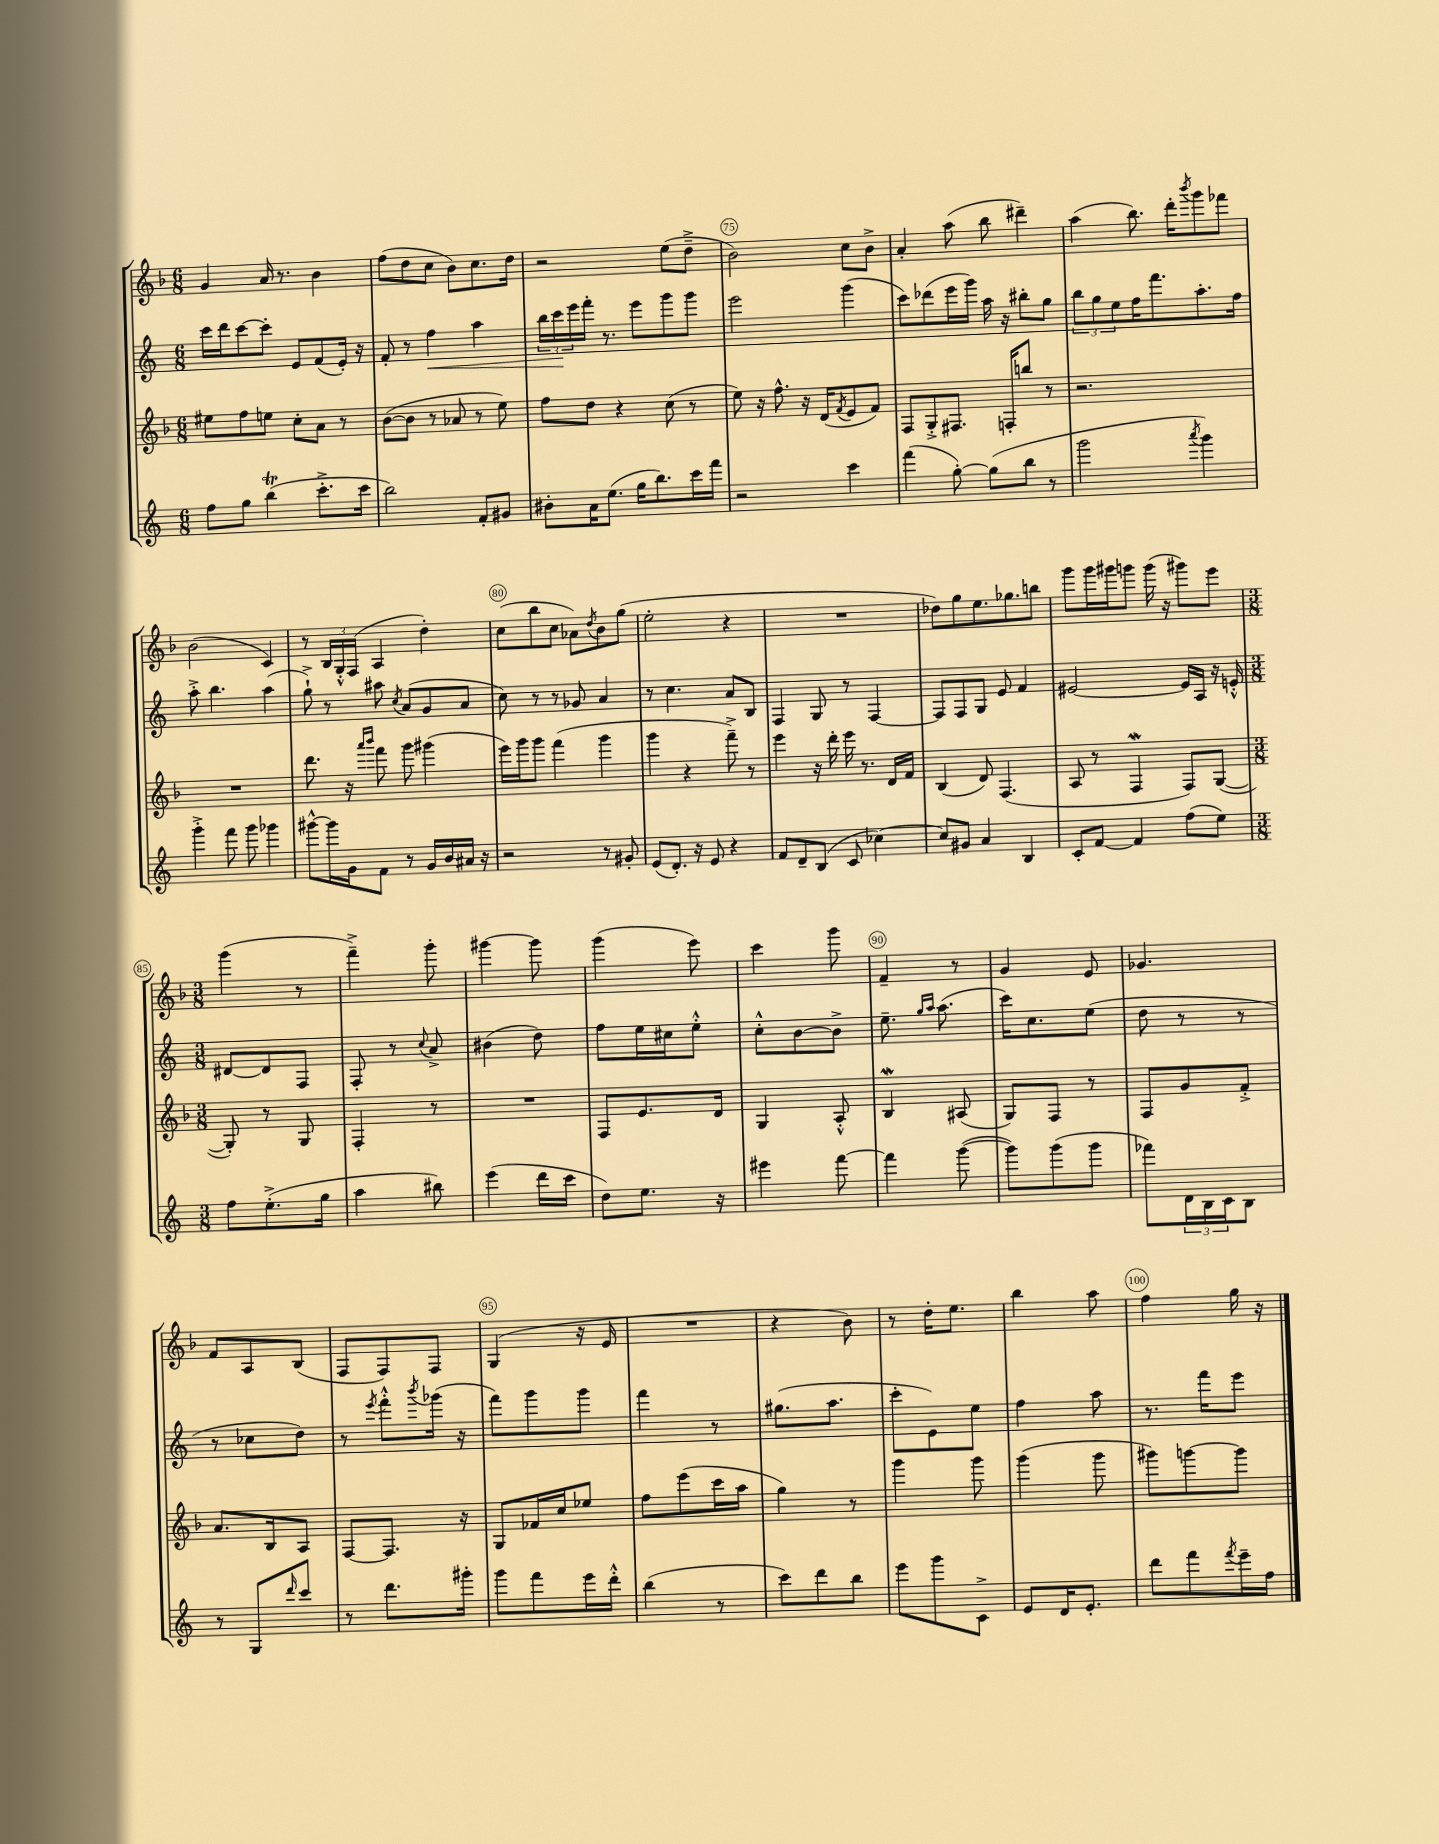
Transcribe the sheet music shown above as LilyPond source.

<<
\new StaffGroup <<
\new Staff = "s0" {
    \clef treble \key f \major \numericTimeSignature \time 6/8
    g'4 a'16 r8. bes'4 |
    f''8( d''8 c''8 bes'8) c''8. d''16 |
    r2 e''8( d''8---> |
    bes'2) c''8 bes'8-> |
    a'4-. a''8( bes''8 dis'''4--) |
    a''4( bes''8.) d'''16-. \acciaccatura { bes'''8 } g'''8 fes'''8 |
    bes'2( c'4) |
    r8 \tuplet 3/2 { bes16 g16-.-^ f16( } a4 d''4-.) |
    c''8( bes''8 c''8 aes'8) \acciaccatura { d''8 } bes'8 g''8( |
    e''2-. r4 |
    R2. |
    des''8) g''8 e''8. ges''8. b''8 |
    g'''8 g'''16 gis'''16 g'''8 g'''16( r16 gis'''8) e'''8 |
    \numericTimeSignature \time 3/8 g'''4( r8 |
    f'''4--->) g'''8-. |
    gis'''4~ gis'''8 |
    g'''4( e'''8) |
    c'''4 g'''8 |
    f'4-- r8 |
    g'4 e'8 |
    ges'4. |
    f'8 a8 bes8( |
    f8 f8) f8 |
    g4( r16 e'16 |
    R4. |
    r4 bes'8) |
    r8 d''16-. e''8. |
    bes''4 a''8 |
    f''4 g''16 r16 \bar "|." |
}
\new Staff = "s1" {
    \clef treble \key c \major \numericTimeSignature \time 6/8
    c'''16 d'''16 c'''8~ c'''8-. e'8 f'8( e'16-.) r16 |
    f'8-. r8 f''4\< a''4 |
    \tuplet 3/2 { b''16 c'''16\! e'''16 } f'''16-. r8. e'''8 g'''8 g'''8 |
    e'''2 g'''4( |
    c'''8) des'''8( e'''16 g'''16) a''16 r16 bis''8-. g''8 |
    \tuplet 3/2 { b''8 g''8 e''8 } f''16 f'''8. a''8.-. f''16 |
    a''8-.-> b''4. a''4( |
    g''8-!->) r8 ais''8 \acciaccatura { c''8 } a'8( g'8 a'8 |
    c''8) r8 r8 ges'8 a'4 |
    r8 c''4. a'8 b8 |
    f4 g8 r8 f4~ |
    f8 f8 g8 e'8 f'4 |
    eis'2~ eis'16 a16 r16 e'16-.-^ |
    \numericTimeSignature \time 3/8 dis'8~ dis'8 f8 |
    f8-. r8 \appoggiatura { c''8 } a'8-> |
    bis'4( d''8) |
    f''8 e''16 cis''16 e''8-.-^ |
    c''8-.-^ b'8~ b'8-> |
    e''8.-- \grace { g''16 a''16 } a''8.( |
    c'''16) c''8. e''8( |
    d''8 r8 r8 |
    r8 ces''8 d''8) |
    r8 \acciaccatura { e'''8 } f'''8-.-^ \acciaccatura { b'''8 } ges'''16( r16 |
    f'''8) g'''8 g'''8 |
    f'''4 r8 |
    gis''8.( a''8. |
    c'''8-. e'8) e''8 |
    f''4 a''8 |
    r8. f'''16 e'''8 \bar "|." |
}
\new Staff = "s2" {
    \clef treble \key f \major \numericTimeSignature \time 6/8
    eis''8 f''8 e''8 c''8-. a'8 r8 |
    bes'8~( bes'8 r8 aes'8 r8 e''8) |
    f''8 d''8 r4 c''8( r8 |
    e''8) r16 f''8.-^ r16 d'16( \acciaccatura { f'8 } e'8 f'8) |
    f8 g8-.-> fis8. f16-. b''8 r8 |
    r2. |
    R2. |
    d'''8. r16 \grace { a'''16 bes'''16 } f'''8 g'''8 gis'''4( |
    e'''16) g'''16 g'''8 f'''4( g'''4 |
    g'''4 r4 f'''8--->) r8 |
    e'''4 r16 d'''16-. e'''16 r8. d'16 f'16 |
    bes4( d'8) f4.( |
    a8 r8 f4\mordent f8) g8~( |
    \numericTimeSignature \time 3/8 g8-.) r8 g8 |
    f4-. r8 |
    R4. |
    f8 e'8. d'16 |
    g4 a8-.-^ |
    bes4\mordent ais8( |
    g8) f8 r8 |
    f8 g'8 f'8-.-> |
    a'8. bes16 a8 |
    f8~ f8. r16 |
    g8 fes'16 c''16 ees''8 |
    f''8 e'''8( c'''16 a''16 |
    g''4) r8 |
    g'''4 g'''8 |
    g'''4( g'''8 |
    gis'''8) g'''8~ g'''8 \bar "|." |
}
\new Staff = "s3" {
    \clef treble \key c \major \numericTimeSignature \time 6/8
    f''8 g''8 b''4\trill( c'''8.-.-> c'''16 |
    b''2) f'8-. gis'8 |
    bis'8-. a'16 e''8.( g''16 b''8.) c'''16 f'''16 |
    r2 c'''4 |
    f'''4( g''8~-.) g''8( b''8 r8 |
    g'''2 \acciaccatura { a'''8 } g'''4) |
    g'''4-.-> f'''8 g'''8 ges'''4 |
    gis'''8~-^ gis'''16 g'16 f'8 r8 g'16 b'16 ais'16 r16 |
    r2 r8 gis'8-. |
    e'8( d'8.-.) r16 e'8 r4 |
    f'8 d'8-- b8( c'8 ces''4~) |
    ces''8 gis'8 a'4 b4 |
    c'8-. f'8~ f'4 f''8( e''8) |
    \numericTimeSignature \time 3/8 f''8 e''8.-.->( g''16 |
    a''4 bis''8) |
    e'''4( d'''16 c'''16 |
    d''8) e''8. r16 |
    eis'''4 f'''8~ |
    f'''4 g'''8~( |
    g'''8) g'''8( g'''8 |
    fes'''8) \tuplet 3/2 { d'16 b16 c'16 } b8 |
    r8 g8 \grace { d'''16 } c'''8 |
    r8 d'''8. gis'''16-. |
    g'''8 f'''8 e'''16 d'''16-.-^ |
    b''4( r8 |
    c'''8) d'''8 b''8 |
    e'''8 g'''8 c'8-> |
    e'8 d'16 e'8.-. |
    d'''8 f'''8 \acciaccatura { f'''8 } e'''16-- f''16 \bar "|." |
}
>>
>>
\layout { \context { \Score currentBarNumber = #72 \override BarNumber.break-visibility = ##(#f #t #t) barNumberVisibility = #(every-nth-bar-number-visible 5) \override BarNumber.stencil = #(make-stencil-circler 0.1 0.3 ly:text-interface::print) } }
